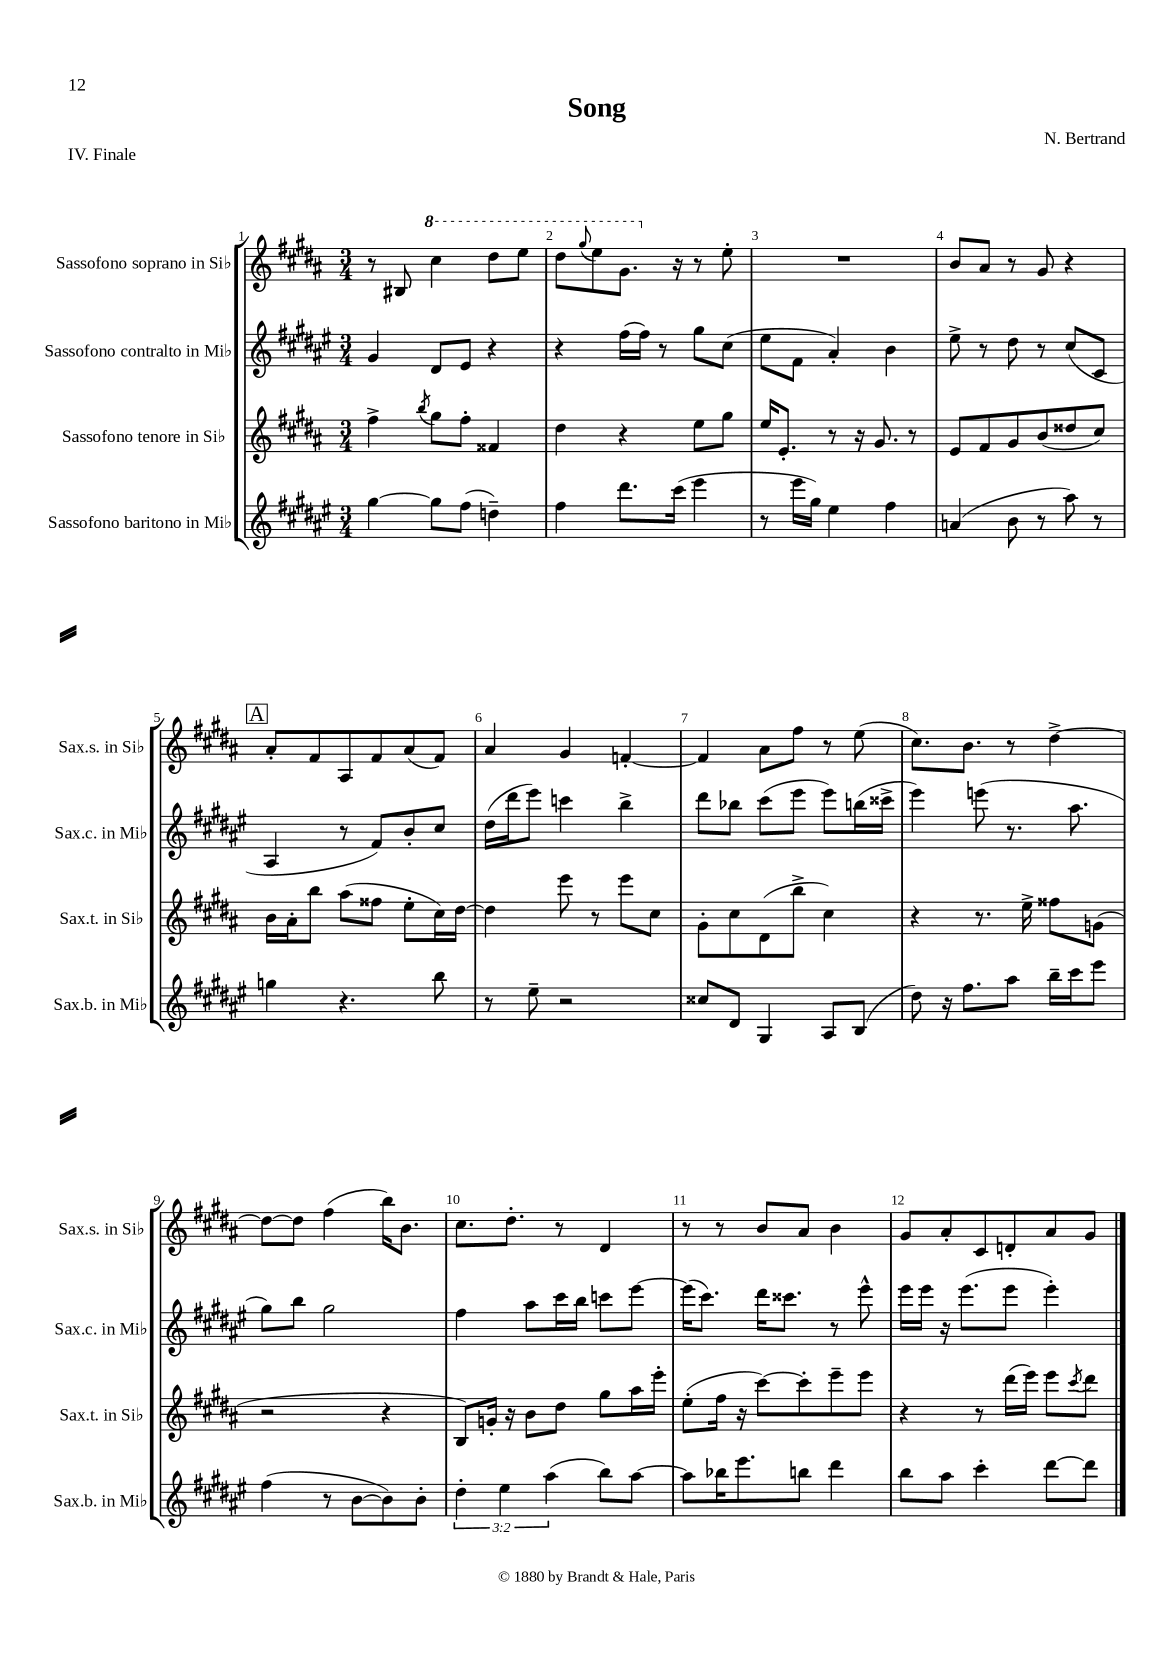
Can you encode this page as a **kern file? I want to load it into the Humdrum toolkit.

**kern	**kern	**kern	**kern
*part4	*part3	*part2	*part1
*staff4	*staff3	*staff2	*staff1
*I"Sassofono baritono in Mi♭	*I"Sassofono tenore in Si♭	*I"Sassofono contralto in Mi♭	*I"Sassofono soprano in Si♭
*I'Sax.b. in Mi♭	*I'Sax.t. in Si♭	*I'Sax.c. in Mi♭	*I'Sax.s. in Si♭
*clefG2	*clefG2	*clefG2	*clefG2
*k[f#c#g#d#a#e#]	*k[f#c#g#d#a#]	*k[f#c#g#d#a#e#]	*k[f#c#g#d#a#]
*M3/4	*M3/4	*M3/4	*M3/4
=1	=1	=1	=1
[4gg#\	4ff#^\	4g#/	8r
.	.	.	8B#X/
.	8qbb/	.	.
*	*	*	*8va
8gg#\L]	8gg#\L	8d#/L	4ccc#\
(8ff#\J	8ff#'\J	8e#/J	.
4ddn~\)	4f##X/	4r	8ddd#\L
.	.	.	8eee\J
=2	=2	=2	=2
4ff#\	4dd#\	4r	8ddd#\L
.	.	.	8qqggg#/
.	.	.	8eee\
8.ddd#\L	4r	(16ff#\LL	8.gg#\J
.	.	16ff#\JJ)	.
.	.	8r	.
*	*	*	*X8va
(16ccc#\Jk	.	.	16r
4eee#\	8ee\L	8gg#\L	8r
.	8gg#\J	(8cc#\J	8ee'\
=3	=3	=3	=3
8r	16ee/KL	8ee#\L	2.r
.	8.e'/J	.	.
16eee#\LL	.	8f#\J	.
16gg#\JJ)	.	.	.
4ee#\	8r	4a#'/)	.
.	16r	.	.
.	8.g#/	.	.
4ff#\	.	4b\	.
.	8r	.	.
=4	=4	=4	=4
(4an/	8e/L	8ee#^\	8b/L
.	8f#/	8r	8a#/J
8b\	8g#/	8dd#\	8r
8r	(8b/	8r	8g#/
8aa#\)	8dd##X/	(8cc#/L	4r
8r	8cc#/J)	8c#/J	.
!!LO:LB:g=z
!!LO:REH:place=s1:t=A
=5	=5	=5	=5
4ggn\	16b\LL	4A#/	8a#'/L
.	16a#'\J	.	.
.	8bb\J	.	8f#/
4.r	(8aa#\L	8r	8A#/
.	8ff##X\J	8f#/L)	8f#/
.	8ee'\L	8b'/	(8a#/
8bb\	16cc#\L)	8cc#/J	8f#/J)
.	[16dd#\JJ	.	.
=6	=6	=6	=6
8r	4dd#\]	(16dd#\LL	4a#/
.	.	16ddd#\J	.
8ee#~\	.	8eee#\J)	.
2r	8eee\	4cccn\	4g#/
.	8r	.	.
.	8eee\L	4bb^\	[4fn'/
.	8cc#\J	.	.
=7	=7	=7	=7
8cc##X/L	8g#'\L	8ddd#\L	4f/]
8d#/J	8cc#\	8bb-X\J	.
4G#/	(8d#\	(8ccc#\L	8a#\L
.	8bb^\J	8eee#\J	8ff#\J
8A#/L	4cc#\)	8eee#\L)	8r
(8B/J	.	(16bbn\L	(8ee\
.	.	16ccc##X^\JJ	.
=8	=8	=8	=8
8dd#\)	4r	4eee#\)	8.cc#\L)
16r	.	.	.
8.ff#\L	.	.	8.b\J
.	8.r	(8eeen\	.
8aa#\J	.	8.r	8r
.	16ee^\	.	.
16bb~\LL	8ff##X\L	.	[4dd#^\
16ccc#\J	.	8.aa#\	.
8eee#\J	(8gn\J	.	.
!!LO:LB:g=z
=9	=9	=9	=9
(4ff#\	2r	8gg#\L)	8dd#\L_
.	.	8bb\J	8dd#\J]
8r	.	2gg#\	(4ff#\
[8b\L	.	.	.
8b\])	4r	.	16bb\KL)
.	.	.	8.b\J
8b'\J	.	.	.
=10	=10	=10	=10
6dd#'\	8B/L)	4ff#\	8.cc#\L
.	16gn'/Jk	.	.
6ee#\	.	.	.
.	16r	.	8.dd#'\J
.	8b\L	8aa#\L	.
(6aa#\	.	.	.
.	8dd#\J	16ccc#\L	8r
.	.	16bb\JJ	.
8bb\L)	8gg#\L	8cccn\L	4d#/
[8aa#\J	16aa#\L	[8eee#\J	.
.	16eee'\JJ	.	.
=11	=11	=11	=11
8aa#\L]	(8ee'\L	(16eee#\KL]	8r
.	.	8.ccc#\J)	.
16bb-X\K	16ff#\Jk	.	8r
8.eee#\	16r	.	.
.	[8ccc#\L)	16ddd#\KL	8b/L
.	.	8.ccc##X\J	.
8bbn\J	8ccc#'\]	.	8a#/J
4ddd#\	8eee~\	8r	4b\
.	8eee\J	8eee#^^\	.
=12	=12	=12	=12
8bb\L	4r	16eee#\LL	8g#/L
.	.	16eee#\JJ	.
8aa#\J	.	16r	8a#'/
.	.	(8.eee#\L	.
4ccc#'\	8r	.	8c#/
.	(16ddd#\LL	8eee#\J	8dn'/
.	16eee\JJ)	.	.
[8ddd#\L	8eee\L	4eee#'\)	8a#/
.	8qccc#/	.	.
8ddd#\J]	8ddd#\J	.	8g#/J
==	==	==	==
*-	*-	*-	*-
